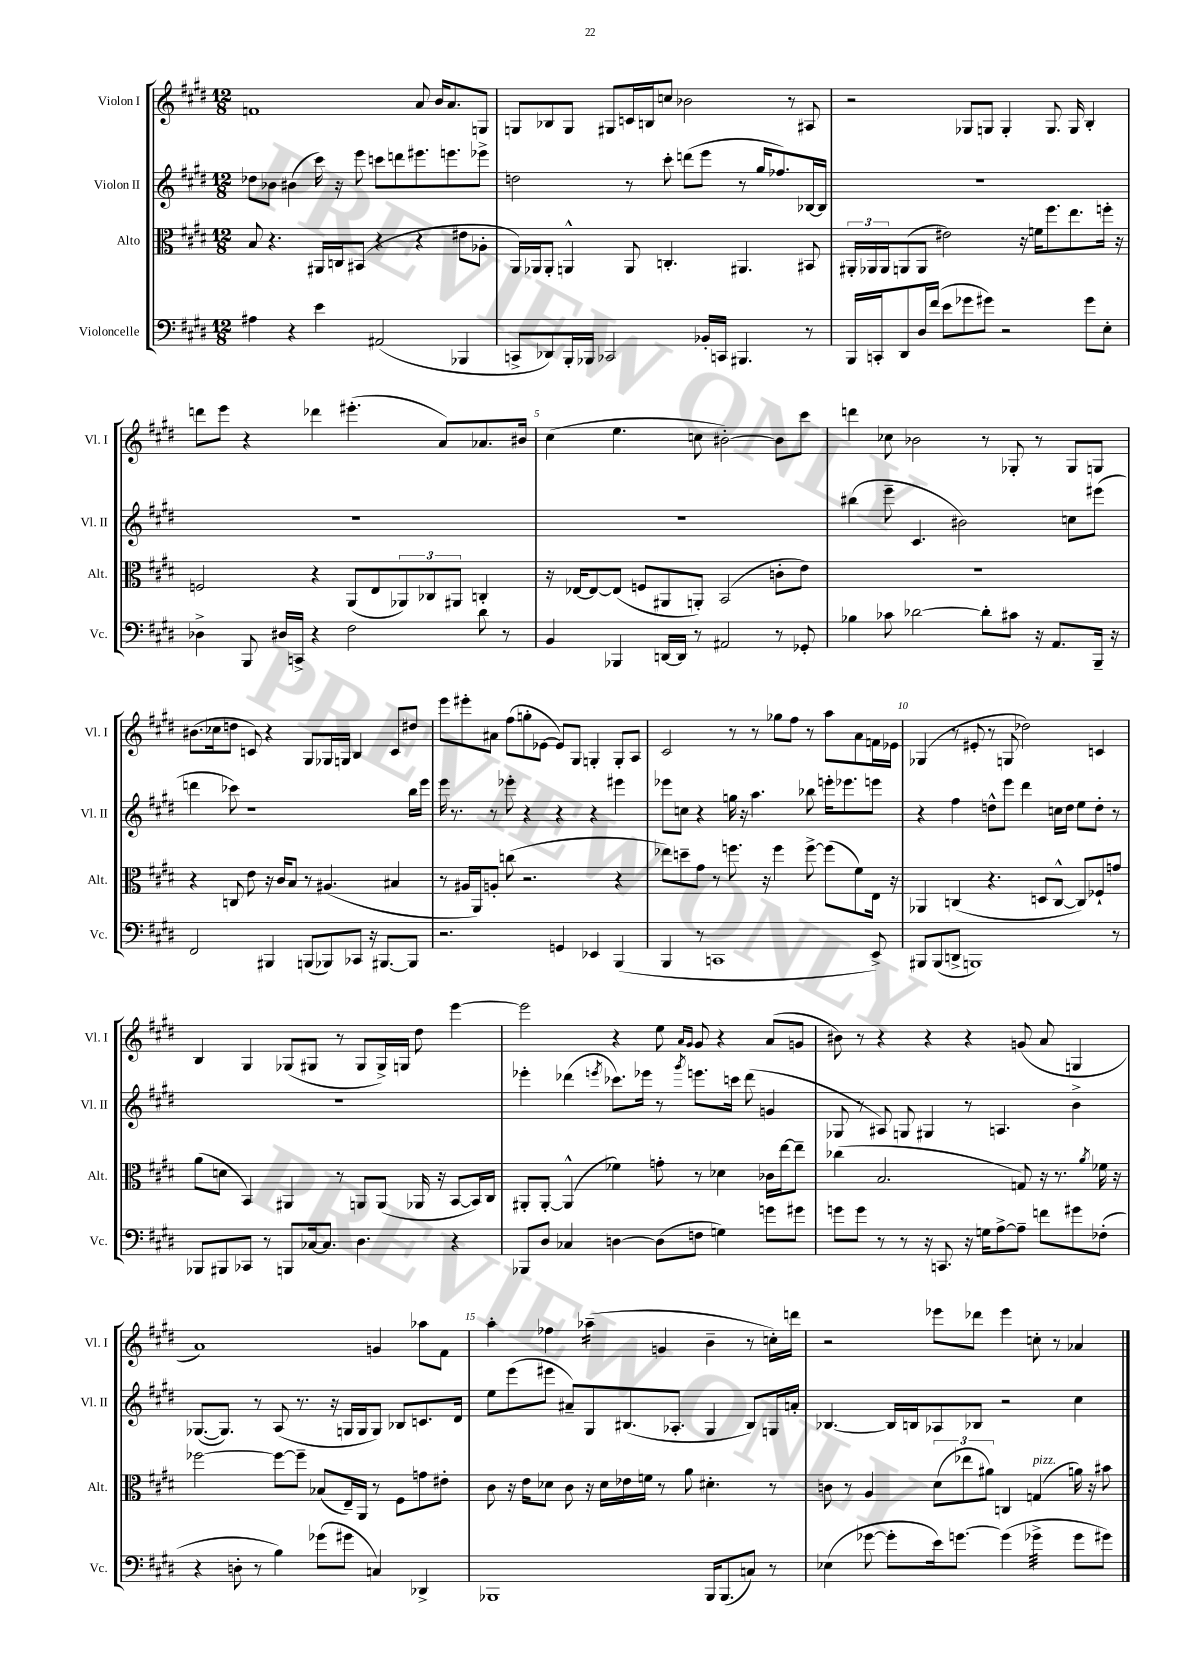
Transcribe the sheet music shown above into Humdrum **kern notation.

**kern	**kern	**kern	**kern
*staff4	*staff3	*staff2	*staff1
*clefF4	*clefC3	*clefG2	*clefG2
*k[f#c#g#d#]	*k[f#c#g#d#]	*k[f#c#g#d#]	*k[f#c#g#d#]
*M12/8	*M12/8	*M12/8	*M12/8
4A#	8B	8dd-	1f
.	4.r	8b-	.
4r	.	(4b#	.
4e	16AA#	16ccc#)	.
.	16C	16r	.
.	(8BB#	8eee	.
(2AA#	4r	8ccc	.
.	.	8ddd	.
.	4r	8.eee#	8a
.	.	.	16b
.	.	8.eee	8.a
4BBB-	8e#	.	.
.	8A-'	8eee-^	8G
=	=	=	=
8CC^	16AA)	2dd	8G
.	16AA-	.	.
8DD-)	8AA-'	.	8B-
16BBB'	4AA^^	.	8G
16BBB-	.	.	.
2CC-	.	.	8G#
.	8AA	8r	16c
.	.	.	16B
.	4.C'	8ccc#'	8cc
.	.	(8ddd	2b-
16BB-'	.	8eee	.
16CC	.	.	.
4.BBB#	4.AA#	8r	.
.	.	16gg#	.
.	.	8.ff-)	.
.	.	.	8r
8r	8BB#	[16B-	8A#
.	.	16B-]	.
=	=	=	=
16BBB	24AA#'	1.r	2r
.	24AA-	.	.
16CC'	.	.	.
.	24AA-	.	.
8DD#	(8AA	.	.
16D#	8AA	.	.
(16f#	.	.	.
8e	2e#)	.	.
8g-	.	.	8G-
8g#)	.	.	8G
2r	.	.	4G'
.	16r	.	.
.	16f	.	.
.	8.ff#	.	8.G
.	8.ee	.	16G
8g#	.	.	4B'
8E'	16ff'	.	.
.	16r	.	.
=	=	=	=
4D-^	2F	1.r	8ddd
.	.	.	8eee
8BBB	.	.	4r
16D#	.	.	.
16CC^	.	.	.
4r	4r	.	4ddd-
2F#	(8AA	.	(4.eee#'
.	8E	.	.
.	12AA-)	.	.
.	12C-	.	.
.	.	.	8a)
.	12AA#	.	.
8d#	4C'	.	8.a-
8r	.	.	.
.	.	.	16b#
=	=	=	=
4BB	16r	1.r	(4cc#
.	[16E-	.	.
.	8E-_	.	.
4BBB-	(8E-]	.	4.ee
.	8F	.	.
[16DD	8AA#	.	.
16DD]	.	.	.
8r	8AA')	.	8cc
2AA#	(2BB	.	[2b#')
8r	8c'	.	8b#]
8GG-'	8e)	.	8ccc#
=	=	=	=
4B-	1.r	(4bb#	4ddd
8c-	.	8eee~	8cc-
[2d-	.	4.c#	2b-
.	.	2b#)	.
8d-']	.	.	8r
8c#	.	.	8G-'
16r	.	.	8r
8.AA	.	.	.
.	.	8cc	8G-
16BBB~	.	(8eee#	8G
16r	.	.	.
=	=	=	=
2FF#	4r	4ddd	(8.b#
.	.	.	16cc-
.	8C	8ccc-)	8dd
.	8e	1r	8c)
4BBB#	16r	.	4r
.	16c#	.	.
.	8B	.	.
(8BBB	8r	.	8G#
8BBB-)	(4.A#	.	16G-
.	.	.	16G
8CC-	.	.	4B
16r	.	.	.
[8.BBB#	.	.	.
.	4B#	.	8c
8BBB#]	.	16bb	8dd#
.	.	16eee	.
=	=	=	=
2.r	8r	16eee	8eee
.	.	8.r	.
.	16A#	.	8eee#'
.	16AA)	.	.
.	8A'	8r	8a#
.	(8cc	8eee-'	(8ff#
.	2.r	4r	8gg'
.	.	.	[8e-
4GG	.	4r	8e-])
.	.	.	8G#
4EE-	.	4r	4G'
(4BBB	4r	4eee#	8G'
.	.	.	8A
=	=	=	=
4BBB	8ee-)	8eee-	2c#
.	8dd~	8cc	.
8r	8g#	4r	.
1CC	8r	.	.
.	8.ff	16gg	8r
.	.	16r	.
.	.	4.aa	8r
.	16r	.	.
.	4ff	.	8gg-
.	.	.	8ff#
.	[8ff^	8bb-	8r
.	(8ff]	16eee'	8aa
.	.	8.eee-	.
.	8f#)	.	8a
8EE^)	16E	8eee	16f
.	16r	.	16e-
=	=	=	=
8BBB#	4AA-	4r	(4G-
(8BBB#	.	.	.
8DD^	(4C	4ff#	8r
1BBB)	.	.	8e#'
.	4.r	8dd^^	8r
.	.	8eee	8G
.	.	4ddd#	2dd-)
.	8D	.	.
.	[8C^^	16cc	.
.	.	16dd	.
.	8C])	8ee	.
.	8F-`	8dd'	4c
8r	8g	8r	.
=	=	=	=
8BBB-	(8a	1.r	4B
8BBB#	8d	.	.
8CC-	4BB)	.	4G#
8r	.	.	.
8BBB	4AA#	.	(8G-
[16C-	.	.	8G#
8.C-]	.	.	.
.	8r	.	8r
4.D#	8AA	.	8G#
.	(8AA	.	16G#^)
.	.	.	16G
.	16AA-	.	8dd#
.	16r	.	.
4r	[8BB	.	[4eee
.	16BB])	.	.
.	16C#	.	.
=	=	=	=
8BBB-	8AA#'	4eee-'	2eee]
8D#	[8AA#'	.	.
4C-	(4AA#^^]	(4ddd-	.
.	.	8qeee	.
[4D	4f-)	8.ccc-)	4r
.	.	16eee-	.
(8D]	8g'	8r	8ee
.	.	.	16qqa
.	.	8qggg#	16qqg#
8F	8r	8.eee	8g#
4G)	4d-	.	4r
.	.	16ccc	.
.	.	(8ddd-	.
8g	16c-	4g	(8a
.	[16ee	.	.
8g#	8ee~]	.	8g
=	=	=	=
8g	(4cc-	8G-	8b#)
8g	.	8r	8r
8r	2.B	8A#)	4r
8r	.	8G	.
16r	.	4G#	4r
8.CC	.	.	.
16r	.	8r	4r
16G	.	.	.
[8A^	.	4.A	.
8A~]	8G)	.	(8g
8f	16r	.	8a
.	8.r	.	.
8g#	.	4b^	4G
.	8qa	.	.
(8F-'	16f-	.	.
.	16r	.	.
=	=	=	=
4r	[2ff-	([8.G-	1a)
.	.	8.G-])	.
8D'	.	.	.
8r	.	8r	.
4B)	8ff-_	(8A	.
.	8ff-~]	8.r	.
(8g-	(8B-	.	.
.	.	16r	.
8g#	16E~)	16G	.
.	16AA	16G	.
4C)	8r	8G)	4g
.	8F#	8B-	.
4DD-^	8g	8.c	8aa-
.	8e#'	.	8f#
.	.	16d#	.
=	=	=	=
1BBB-	8c#	8ee	4aa'
.	16r	(8eee	.
.	16e	.	.
.	8d-	8eee#	4ff-
.	8c#	8a#~)	.
.	16r	8G#	(4aa-~
.	16d-	.	.
.	16e-	(8.B#	.
.	16f	.	.
.	8r	.	4g
.	.	8.A-'	.
.	8a	.	.
16BBB-	4.d#'	4G#	4b~
(8.BBB-	.	.	.
8C)	.	8B#)	8r
8r	8r	16G	16cc')
.	.	16a'	16ddd
=	=	=	=
(4E-	8c	[4.B-	2r
.	8r	.	.
[8g-	4A	.	.
8g-']	.	16B-]	.
.	.	16B	.
16e)	(12d#	8A-	8eee-
[8.g	.	.	.
.	12ee-	.	.
.	.	8B-	8ddd-
.	12a#)	.	.
(4g]	4C	2r	4eee-
4g-^	(4G	.	8cc'
.	.	.	8r
8g-	16a)	4cc#	4a-
.	16r	.	.
8g#)	8b#	.	.
==	==	==	==
*-	*-	*-	*-
